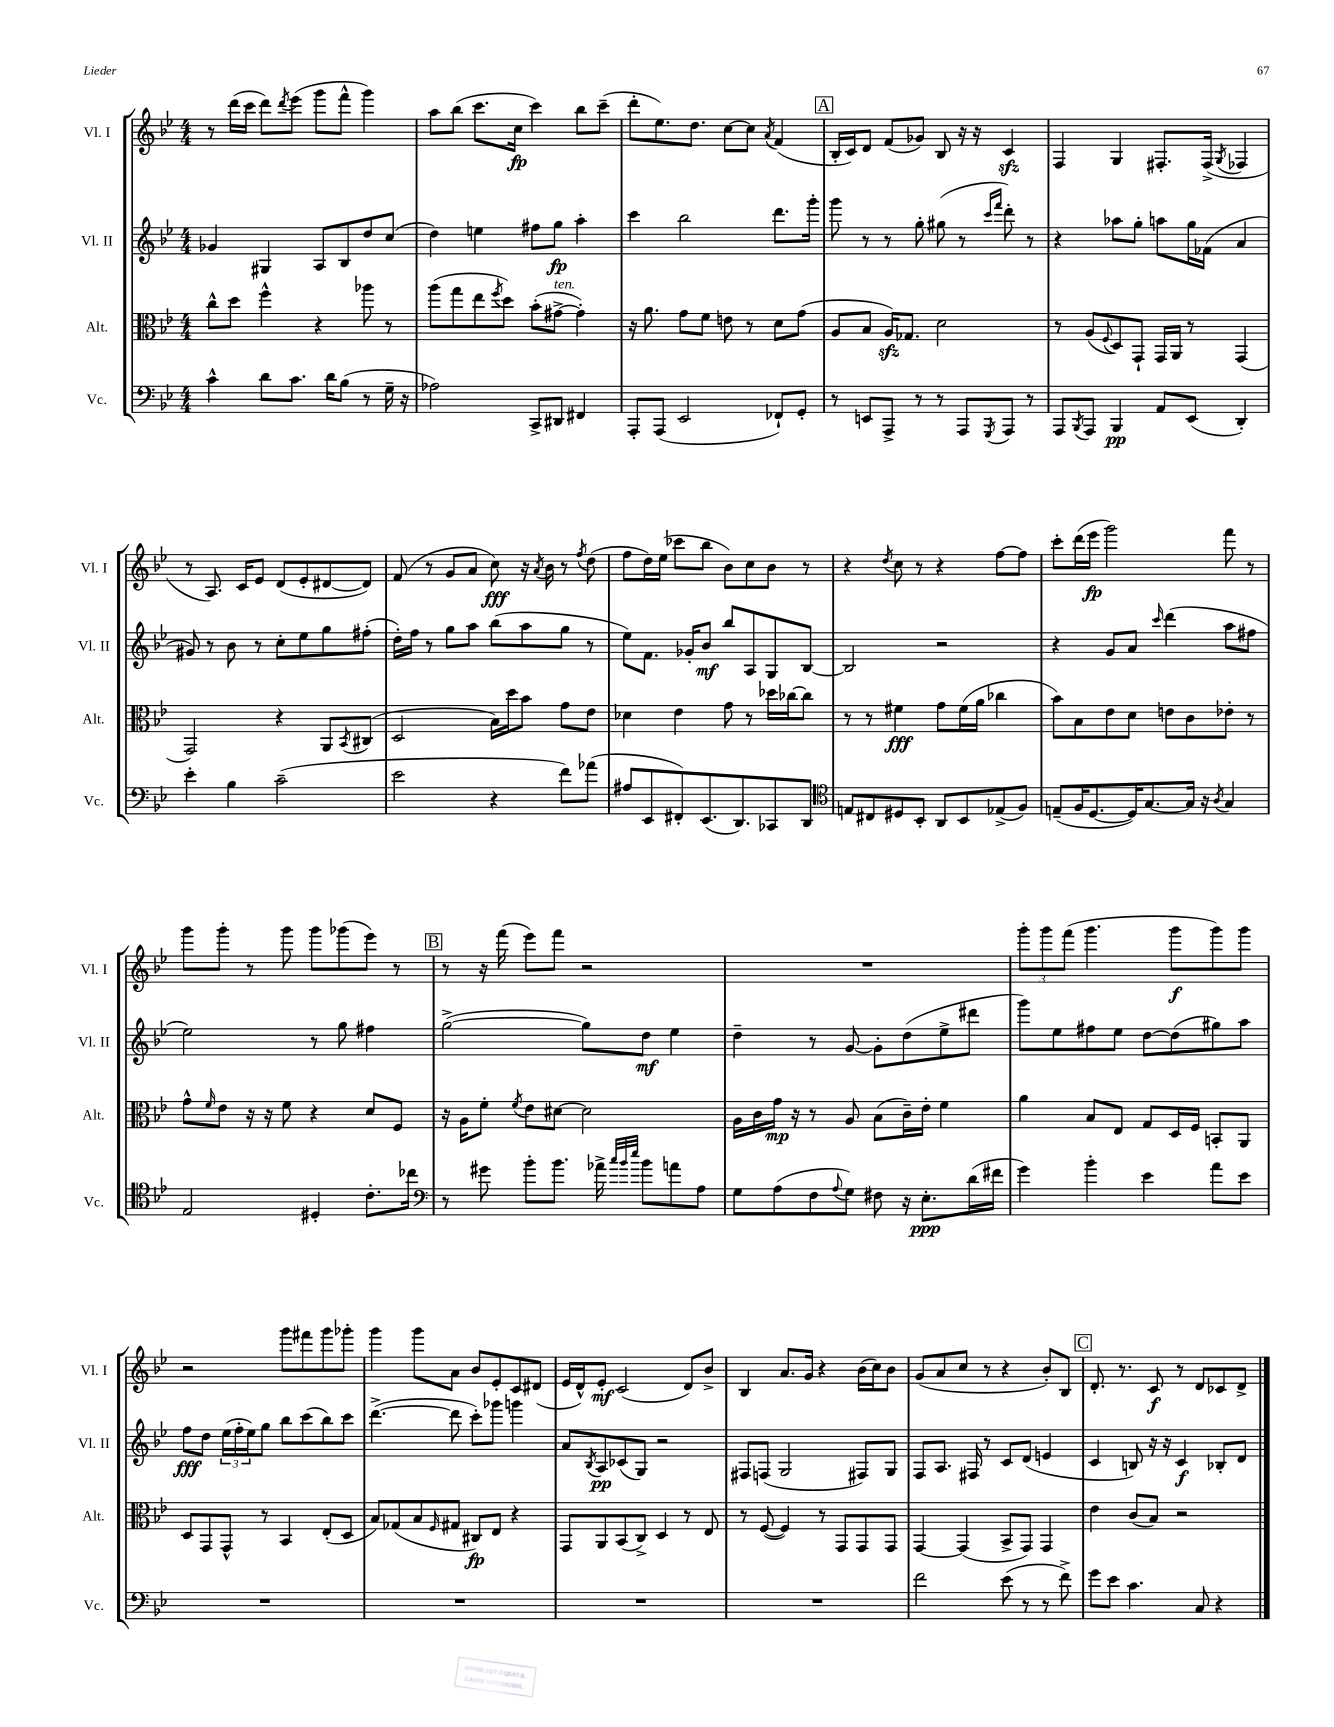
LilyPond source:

<<
\new StaffGroup <<
\new Staff = "s0" \with { instrumentName = "Vl. I" shortInstrumentName = "Vl. I" } {
    \clef treble \key bes \major \numericTimeSignature \time 4/4
    r8 d'''16( c'''16 d'''8) \acciaccatura { d'''8 } ees'''8( g'''8 f'''8-^ g'''4) |
    a''8 bes''8( c'''8. c''16\fp c'''4) bes''8 c'''8--( |
    d'''8-. ees''8.) d''8. c''8~ c''8 \acciaccatura { a'8 } f'4( |
    \mark \markup { \box "A" } bes16-. c'16) d'8 f'8( ges'8) bes8 r16 r16 c'4\sfz |
    f4 g4 fis8.-. fis16->( \acciaccatura { g8 } fes4 |
    r8 a8.) c'16 ees'8 d'8( ees'8-. dis'8~ dis'8) |
    f'8( r8 g'8 a'8 c''8\fff) r16 \acciaccatura { a'8 } bes'16 r8 \acciaccatura { f''8 } d''8( |
    f''8 d''16) ees''16( ces'''8 bes''8 bes'8) c''8 bes'8 r8 |
    r4 \acciaccatura { d''8 } c''8 r8 r4 f''8~ f''8 |
    c'''8-. d'''16( ees'''16\fp g'''2) f'''8 r8 |
    g'''8 g'''8-. r8 g'''8 g'''8 ges'''8( ees'''8) r8 |
    \mark \markup { \box "B" } r8 r16 f'''16( ees'''8) f'''8 r2 |
    R1 |
    \tuplet 3/2 { g'''8-. g'''8 f'''8( } g'''4. g'''8\f g'''8) g'''8 |
    r2 g'''8 fis'''8 g'''8 ges'''8-. |
    g'''4 g'''8 a'8 bes'8 ees'8-. c'8 dis'8( |
    ees'16 d'16-^) ees'8-.\mf c'2( d'8) bes'8-> |
    bes4 a'8. g'16 r4 bes'16( c''16) bes'8 |
    g'8( a'8 c''8 r8 r4 bes'8-.) bes8 |
    \mark \markup { \box "C" } d'8.-. r8. c'8\f r8 d'8 ces'8 d'8-> \bar "|." |
}
\new Staff = "s1" \with { instrumentName = "Vl. II" shortInstrumentName = "Vl. II" } {
    \clef treble \key bes \major \numericTimeSignature \time 4/4
    ges'4 gis4 a8 bes8 d''8 c''8( |
    d''4) e''4 fis''8 g''8\fp a''4-. |
    c'''4 bes''2 d'''8. g'''16-. |
    \mark \markup { \box "A" } g'''8 r8 r8 g''8-. gis''8( r8 \grace { c'''16 f'''16 } d'''8-.) r8 |
    r4 aes''8 g''8-. a''8 g''16 fes'16( a'4 |
    gis'8) r8 bes'8 r8 c''8-. ees''8 g''8 fis''8-.( |
    d''16-.) f''16 r8 g''8 a''8 bes''8( a''8 g''8 r8 |
    ees''8) f'8. ges'16-. bes'8\mf bes''8 a8 g8 bes8~ |
    bes2 r2 |
    r4 g'8 a'8 \grace { c'''16 } d'''4( a''8 fis''8 |
    ees''2) r8 g''8 fis''4 |
    \mark \markup { \box "B" } g''2~->( g''8) d''8\mf ees''4 |
    d''4-- r8 g'8~ g'8-. d''8( ees''8-> dis'''8 |
    g'''8) ees''8 fis''8 ees''8 d''8~ d''8( gis''8) a''8 |
    f''8\fff d''8 \tuplet 3/2 { ees''16( f''16-. ees''16) } g''8 bes''8 c'''8( bes''8) c'''8 |
    d'''4.~->( d'''8 c'''8-.) ges'''8 g'''4 |
    a'8 \acciaccatura { bes8 } a8\pp ces'8( g8) r2 |
    fis8 f8( g2 fis8) g8 |
    f8 a8. fis16 r8 c'8 d'8( e'4 |
    \mark \markup { \box "C" } c'4 b8) r16 r16 c'4\f bes8-. d'8 \bar "|." |
}
\new Staff = "s2" \with { instrumentName = "Alt." shortInstrumentName = "Alt." } {
    \clef alto \key bes \major \numericTimeSignature \time 4/4
    c''8-^ d''8 f''4-^ r4 aes''8 r8 |
    a''8( g''8 ees''8 \acciaccatura { f''8 } d''8) bes'8-.( gis'8~->^\markup { \italic "ten." } gis'4-.) |
    r16 a'8. g'8 f'8 e'8 r8 d'8 g'8( |
    \mark \markup { \box "A" } a8 bes8 a16\sfz) ges8. d'2 |
    r8 a8( \appoggiatura { f8 } d8) g,8-! g,16 a,16 r8 g,4( |
    g,2) r4 a,8 \acciaccatura { bes,8 } cis8( |
    d2 bes16) d''16 bes'8 g'8 ees'8 |
    des'4 ees'4 g'8 r8 des''16 ces''16~ ces''8 |
    r8 r8 fis'4\fff g'8 fis'16( a'16 ces''4 |
    bes'8) bes8 ees'8 d'8 e'8 c'8 ees'8-. r8 |
    g'8-^ \grace { f'16 } ees'8 r16 r16 f'8 r4 d'8 f8 |
    \mark \markup { \box "B" } r16 a16 f'8-. \acciaccatura { f'8 } ees'8 dis'8~ dis'2 |
    a16 c'16 g'16\mp r16 r8 a8 bes8( c'16--) ees'16-. f'4 |
    a'4 bes8 ees8 g8 d16 f16 b,8-. a,8 |
    d8 g,8 g,8-^ r8 bes,4 ees8-.( d8 |
    bes8) ges8( bes8 \grace { f16 } gis8 cis8\fp) ees8 r4 |
    g,8 a,8 bes,8( c8->) d4 r8 ees8 |
    r8 f8~( f4) r8 g,8 g,8 g,8 |
    g,4~ g,4( bes,8-> g,8) g,4 |
    \mark \markup { \box "C" } ees'4 c'8( bes8) r2 \bar "|." |
}
\new Staff = "s3" \with { instrumentName = "Vc." shortInstrumentName = "Vc." } {
    \clef bass \key bes \major \numericTimeSignature \time 4/4
    c'4-^ d'8 c'8. d'16 bes8( r8 g16-- r16 |
    aes2) c,8-> dis,8 fis,4 |
    a,,8-. a,,8( ees,2 fes,8-!) g,8-. |
    \mark \markup { \box "A" } r8 e,8 a,,8-> r8 r8 a,,8 \acciaccatura { g,,8 } a,,8 r8 |
    a,,8 \acciaccatura { bes,,8 } a,,8 bes,,4\pp a,8 ees,8( d,4-.) |
    ees'4-. bes4 c'2--( |
    ees'2 r4 f'8) aes'8( |
    ais8 ees,8 fis,8-.) ees,8.( d,8.) ces,8 d,8 |
    \clef tenor e8 cis8 dis8 bes,8-. a,8 bes,8 ees8->( f8) |
    e8--( f16 d8.~ d16) g8.~ g16 r16 \acciaccatura { a8 } g4 |
    ees2 dis4-. c'8.-. ces''16 |
    \mark \markup { \box "B" } \clef bass r8 gis'8 bes'8-. bes'8. aes'16-> \grace { c''32 bes'32 ees''32 } bes'8 a'8 a8 |
    g8 a8( f8 \appoggiatura { a8 } g8) fis8 r16 ees8.-.\ppp d'16( fis'16 |
    g'4) bes'4-. ees'4 a'8 ees'8 |
    R1 |
    R1 |
    R1 |
    R1 |
    f'2 ees'8( r8 r8 f'8->) |
    \mark \markup { \box "C" } g'8 ees'8 c'4. c8 r4 \bar "|." |
}
>>
>>
\layout { \context { \Score \remove "Bar_number_engraver" } }
